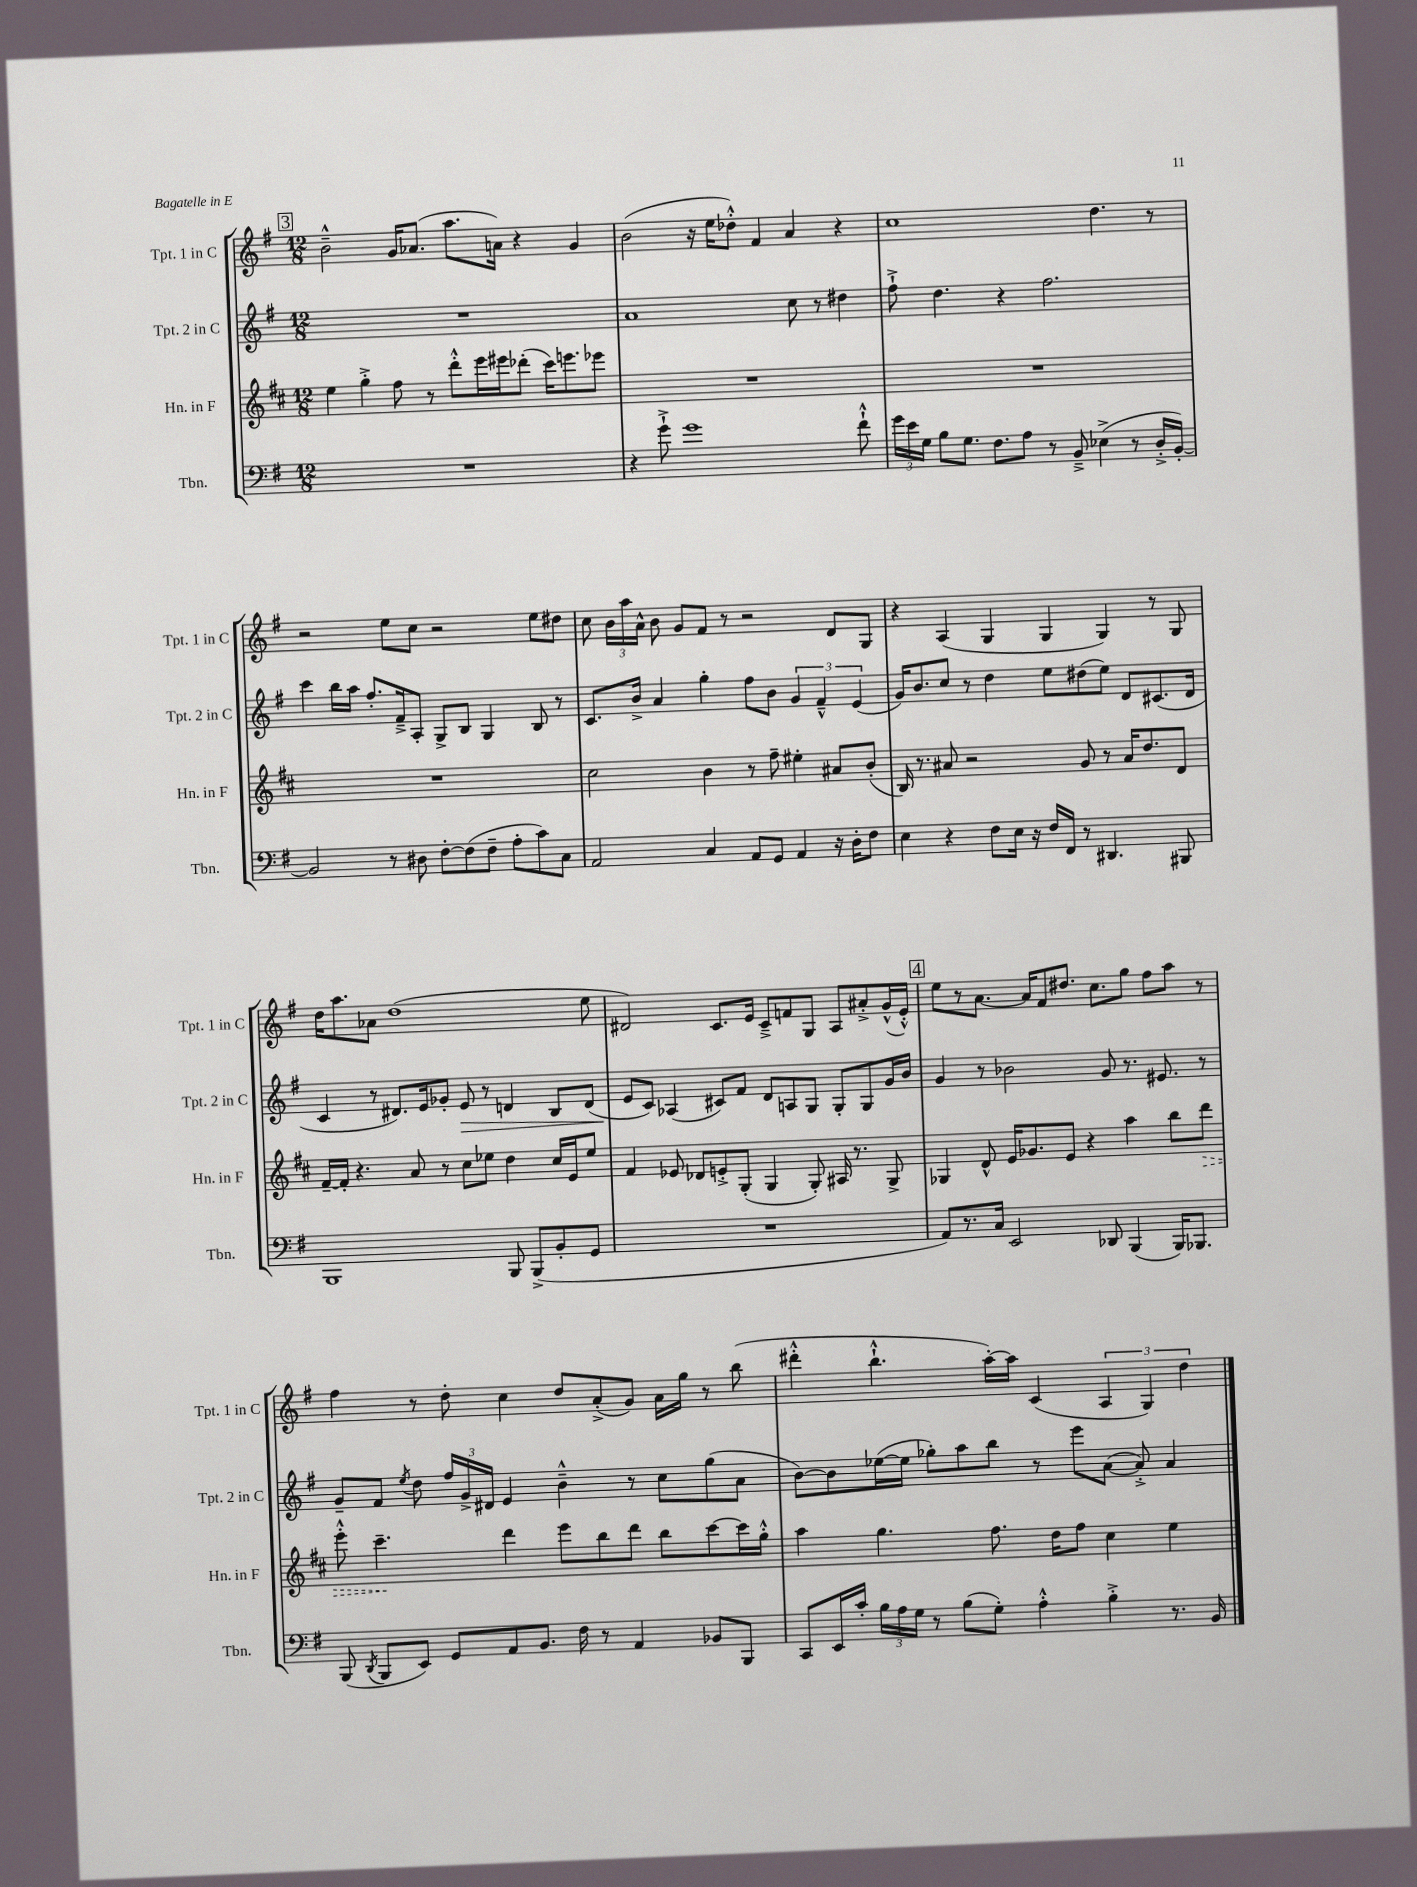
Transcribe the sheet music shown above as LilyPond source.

<<
\new StaffGroup <<
\new Staff = "s0" \with { instrumentName = "Tpt. 1 in C" shortInstrumentName = "Tpt. 1 in C" } {
    \clef treble \key g \major \numericTimeSignature \time 12/8
    \autoBeamOff \mark \markup { \box "3" } b'2---^ g'16[ aes'8.]( a''8.[ a'16]) r4 g'4 |
    b'2( r16 e''16[ des''8]-.-^) fis'4 a'4 r4 |
    c''1 d''4. r8 |
    r2 e''8[ c''8] r2 e''8[ dis''8] |
    c''8 \tuplet 3/2 { b'16[ a''16 a'16]-^ } b'8 g'8[ fis'8] r8 r2 d'8[ g8] |
    r4 a4( g4 g4 g4) r8 g8 |
    d''16[ a''8. aes'8] d''1( e''8 |
    dis'2) c'8.[ e'16] c'8[---> f'8 g8] a8[ ais'8-.-> g'16-^( e'16]-.-^) |
    \mark \markup { \box "4" } e''8[ r8 a'8.]~ a'16[ fis'8 dis''8.] c''8.[ g''8] fis''8[ a''8] r8 |
    fis''4 r8 d''8-. c''4 d''8[ a'8-.->( g'8]) a'16[ g''16] r8 b''8( |
    dis'''4-.-^ b''4.-!-^ a''16[~-.) a''16] c'4( \tuplet 3/2 { a4 g4) d''4 } \bar "|." |
}
\new Staff = "s1" \with { instrumentName = "Tpt. 2 in C" shortInstrumentName = "Tpt. 2 in C" } {
    \clef treble \key g \major \numericTimeSignature \time 12/8
    \autoBeamOff \mark \markup { \box "3" } R1. |
    a'1 c''8 r8 dis''4 |
    fis''8-!-> d''4. r4 fis''2. |
    c'''4 b''16[ a''16] fis''8.[-. fis'16---> a8]-. g8[-> b8] g4 b8 r8 |
    c'8.[ b'16]-> a'4 g''4-. fis''8[ b'8] \tuplet 3/2 { g'4 fis'4---^ e'4( } |
    g'16[) b'8. c''8] r8 d''4 e''8[ dis''8( e''8]) d'8[ cis'8.( d'16] |
    c'4 r8 dis'8.[) e'16 ges'8]-. e'8\> r8 d'4 b8[ d'8]( |
    e'8[\! c'8]) aes4( cis'8[) fis'8] d'8[ a8 g8] g8[-. g8 g'16 b'16] |
    \mark \markup { \box "4" } g'4 r8 bes'2 g'8 r8. eis'8. r8 |
    g'8[-- fis'8] \acciaccatura { e''8 } d''8 \tuplet 3/2 { fis''16[ g'16-> dis'16] } e'4 b'4---^ r8 c''8[ g''8( a'8] |
    b'8[~) b'8 ees''16~( ees''16] ges''8[-.) a''8 b''8] r8 e'''8[ a'8]~( a'8-.->) a'4 \bar "|." |
}
\new Staff = "s2" \with { instrumentName = "Hn. in F" shortInstrumentName = "Hn. in F" } {
    \clef treble \key d \major \numericTimeSignature \time 12/8
    \autoBeamOff \mark \markup { \box "3" } e''4 g''4-.-> fis''8 r8 d'''8[-.-^ e'''16 eis'''16 des'''8]-.( cis'''16[) e'''8. ees'''8] |
    R1. |
    R1. |
    R1. |
    cis''2 b'4 r8 fis''8-- eis''4-. ais'8[ b'8]-.( |
    b16) r8. ais'8 r2 g'8 r8 ais'16[ d''8. d'8] |
    fis'16[~-- fis'16]-. r4. a'8 r8 cis''8[ ees''8] d''4 cis''16[ e'16 ees''8] |
    fis'4 ees'8 des'8[ e'8-.-> g8]-.( g4 g8-.) ais16 r8. g8-> |
    \mark \markup { \box "4" } ges4 d'8-^ e'16[ ges'8. e'8] r4 a''4 b''8[ \once \override Hairpin.style = #'dashed-line d'''8]\> |
    e'''8-.-^ cis'''4.--\! d'''4 e'''8[ b''8 d'''8] b''8[ cis'''8~ cis'''16 g''16]-.-^ |
    a''4 g''4. fis''8. d''16[ fis''8] cis''4 e''4 \bar "|." |
}
\new Staff = "s3" \with { instrumentName = "Tbn." shortInstrumentName = "Tbn." } {
    \clef bass \key g \major \numericTimeSignature \time 12/8
    \autoBeamOff \mark \markup { \box "3" } R1. |
    r4 g'8-!-> g'1 fis'8-!-^ |
    \tuplet 3/2 { g'16[ e'16 g16] } b8[ g8.] fis8.[ a8] r8 b,8---> ees4->( r8 d16[-.-> b,16]~-.) |
    b,2 r8 dis8 fis8[~-. fis8( fis8]-- a8[-. c'8) c8] |
    a,2 c4 a,8[ g,8] a,4 r16 d16[-. fis8] |
    e4 r4 fis8[ e16] r16 fis16[ fis,16] r8 dis,4. bis,,8 |
    b,,1 b,,8 b,,8[->( b,8-. g,8] |
    R1. |
    \mark \markup { \box "4" } a,8[) r8. c16] e,2 des,8 b,,4( b,,16[) bes,,8.] |
    b,,8( \acciaccatura { d,8 } b,,8[ e,8]) g,8[ a,8 b,8.] fis16 r8 a,4 bes,8[ b,,8] |
    c,8[ e,16 c'16]-. \tuplet 3/2 { b16[ a16 g16] } r8 b8[( g8]-.) a4-.-^ b4-.-> r8. b,16 \bar "|." |
}
>>
>>
\layout { \context { \Score \remove "Bar_number_engraver" } }
